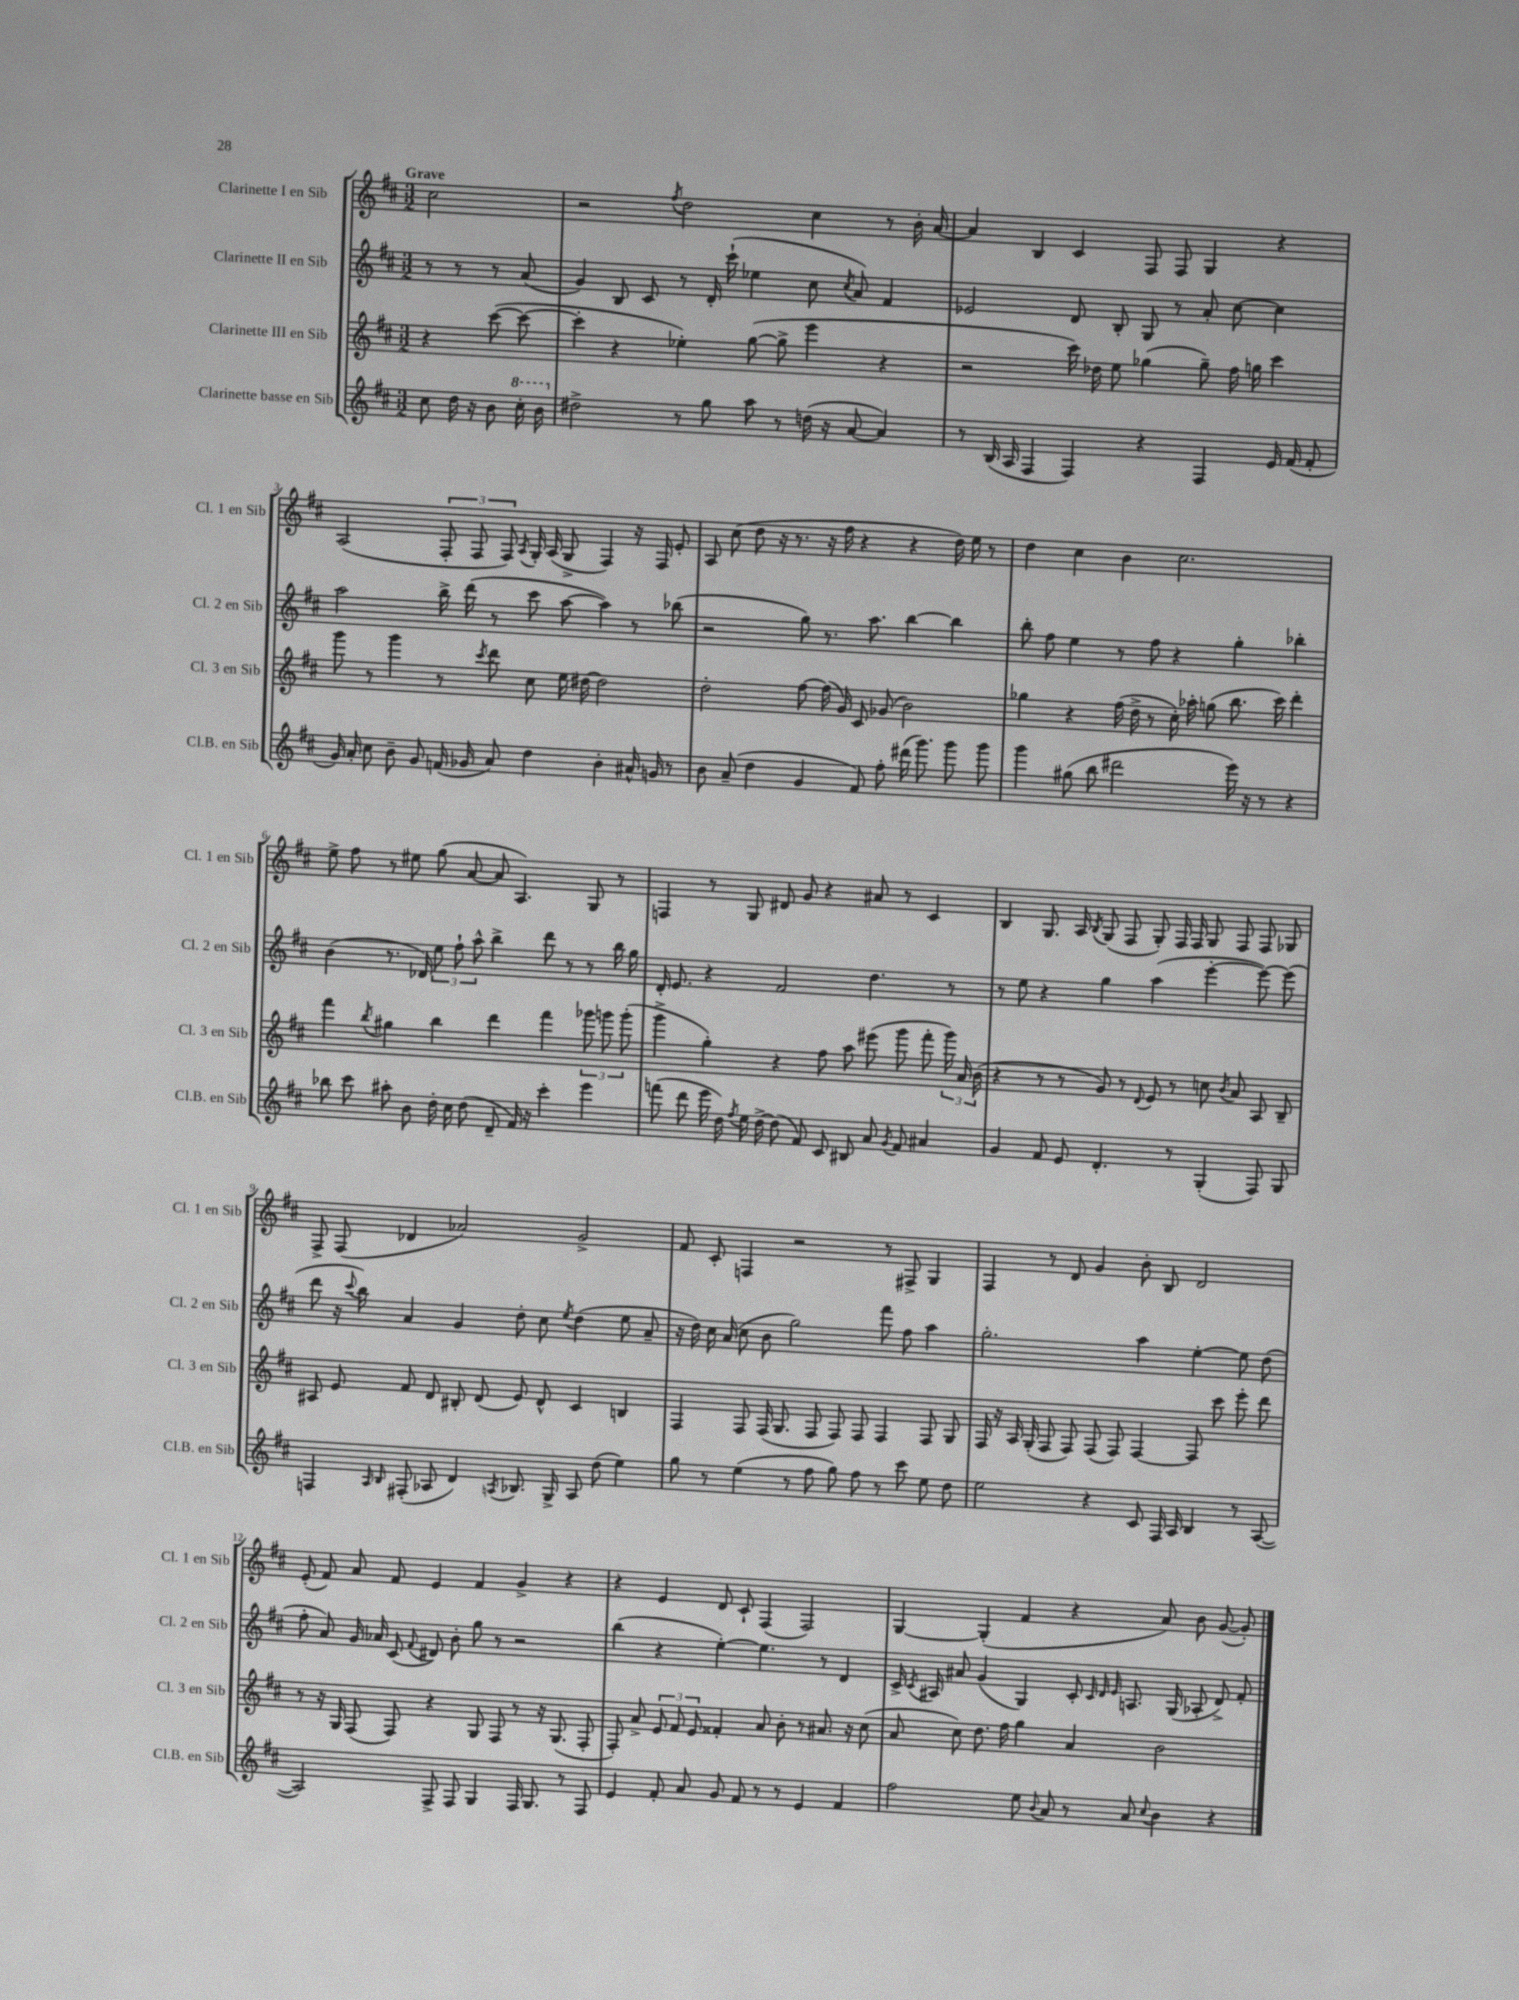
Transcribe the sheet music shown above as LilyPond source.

<<
\new StaffGroup <<
\new Staff = "s0" \with { instrumentName = "Clarinette I en Sib" shortInstrumentName = "Cl. 1 en Sib" } {
    \clef treble \key d \major \numericTimeSignature \time 3/2 \partial 2 \tempo "Grave"
    \autoBeamOff cis''2 |
    r2 \acciaccatura { fis''8 } d''2 cis''4 r8 b'16-. a'16~ |
    a'4 b4 cis'4 fis8 fis8 g4 r4 |
    a2( \tuplet 3/2 { fis8-. fis8 fis8) } \acciaccatura { a8 } g16-. a16( g8-> fis4) r16 fis16 e'8-. |
    a8 cis''8( d''8 r16 r8. r16 fis''16 r4 r4 d''16) e''16 r8 |
    d''4 cis''4 b'4 cis''2. |
    e''8-> fis''8 r8 eis''8 g''8( a'8~ a'8 a4.) g8 r8 |
    f4 r8 g8 dis'8 g'8 r4 ais'8 r8 cis'4 |
    b4 g8. a16 \acciaccatura { b8 } g8( fis8 g8-.) fis16 fis16 g8 fis8 fis8 ges8 |
    fis8-> fis8( des'4 aes'2) g'2-> |
    fis'8 cis'8-. f4 r2 r8 fis8-> g4 |
    fis4 r8 d'8 g'4 b'8-. b8 d'2 |
    e'8-.( fis'8) a'8 fis'8 e'4 fis'4 g'4-> r4 |
    r4 e'4 d'8 cis'8-! fis4( fis2) |
    g4~ g4-.( fis'4 r4 a'8) b'8 g'8~( g'8-.) \bar "|." |
}
\new Staff = "s1" \with { instrumentName = "Clarinette II en Sib" shortInstrumentName = "Cl. 2 en Sib" } {
    \clef treble \key d \major \numericTimeSignature \time 3/2 \partial 2
    \autoBeamOff r8 r8 r8 a'8( |
    g'4) b8 cis'8 r8 d'16-. cis'''16-!( ees''4 cis''8 \acciaccatura { cis''8 } a'8) fis'4 |
    ees'2 d'8 b8-. g8 r8 a'8-. cis''8~ cis''4 |
    a''2 b''16-> d'''16( r8 cis'''8 a''8~ a''4) r8 bes''8( |
    r2 g''8) r8. a''8. b''4~ b''4 |
    b''8-. fis''8 e''4 r8 fis''8 r4 g''4-. bes''4-. |
    b'4( r8. des'16) \tuplet 3/2 { e''8 fis''8-! a''8-^ } b''4-> d'''8 r8 r8 b''16 g''16 |
    d'16-. e'8. r4 fis'2 d''4. r8 |
    r8 e''8 r4 g''4 a''4( e'''4~-. e'''8~) e'''8( |
    d'''8 r16 \appoggiatura { cis'''8 } b''16) a'4 g'4 d''8-. cis''8 \acciaccatura { e''8 } d''4( e''8 a'8-- |
    r16 d''16) cis''16 a'16( cis''8 b'8 g''2) fis'''8 fis''8 a''4 |
    g''2.-. a''4 e''4~-. e''8 d''8( |
    fis''8-. a'8) g'16 aes'16 cis'8( \appoggiatura { fis'8 } dis'8) b'8-. g''8 r8 r2 |
    b''4( r4 e''4~-.) e''4. r8 d'4 |
    cis'16-> \acciaccatura { cis'8 } ais16 ais'8 g'4( g4) cis'8-. \grace { cis'32 d'32 e'32 } a8. g16( aes8-. d'8->) fis'8-. \bar "|." |
}
\new Staff = "s2" \with { instrumentName = "Clarinette III en Sib" shortInstrumentName = "Cl. 3 en Sib" } {
    \clef treble \key d \major \numericTimeSignature \time 3/2 \partial 2
    \autoBeamOff r4 cis'''8~( cis'''8~ |
    cis'''4-. r4 ees''4-.) g''8~( g''8-> e'''4 r4 |
    r2 cis'''16) des''16 e''8 ges''4( ges''8--) fis''16 g''16 cis'''4 |
    g'''8 r8 g'''4 r8 \acciaccatura { cis'''8 } d'''8 cis''8 e''16 dis''16~ dis''2 |
    d''2-. fis''8~ fis''16( g'16) cis'8 ges'8( b'2) |
    ges''4 r4 fis''16( d''16-> r8 cis''16-.) aes''16-. g''8( b''8. cis'''16) d'''4-. |
    fis'''4 \acciaccatura { b''8 } gis''4 b''4 d'''4 fis'''4 \tuplet 3/2 { ges'''8 g'''8 g'''8-.( } |
    g'''4-> g''4-.) r4 fis''8 a''8 eis'''8( g'''8 fis'''8-. \tuplet 3/2 { g'''16) a'16 b'16( } |
    r4 r8 r8 g'8) r8 \appoggiatura { d'8 } e'8 r8 c''8 \acciaccatura { b'8 } a'8 a8 b8-- |
    ais8 e'8 fis'8 d'8 bis8-. d'8( e'8) d'8-^ cis'4 b4 |
    fis4 fis8 fis16( g8. fis8 fis8) fis8 fis4 fis8 g8 |
    fis16 r16 a16 g16-.( fis8 fis8) fis8( fis8) fis4~ fis8 cis'''8 e'''8-. d'''8 |
    r8 r16 g16 fis8( fis8) r4 g8 fis8 r8 r16 g8.( fis8-. |
    fis8-.) a'8-> \tuplet 3/2 { e'8 fis'8 e'8 } fisis'4-. a'8 b'8-. r8 ais'8. r16 cis''8( |
    a'8 cis''8) d''8. fis''16 g''4 a'4 b'2 \bar "|." |
}
\new Staff = "s3" \with { instrumentName = "Clarinette basse en Sib" shortInstrumentName = "Cl.B. en Sib" } {
    \clef treble \key d \major \numericTimeSignature \time 3/2 \partial 2
    \autoBeamOff cis''8 d''16 r16 b'8 \ottava #1 cis'''16-. b''16 \ottava #0 |
    dis''2-> r8 g''8 a''8 r8 d''16( r16 a'8~ a'4) |
    r8 b16( a16 fis4 fis4) r4 fis4 e'16 fis'16( fis'8-. |
    g'16) a'16-. cis''8 b'8-- g'8 f'16( ges'16 a'8) d''4 b'4-. ais'16-^ g'16 r8 |
    b'8 a'8--( d''4 g'4 fis'8) fis''8-. dis'''16( g'''8.) g'''8 g'''8 |
    g'''4 gis''8( b''8 dis'''2 e'''16) r16 r8 r4 |
    bes''8 cis'''8 ais''8-. b'8 d''16-. cis''16 d''8( d'8-- fis'16) r16 cis'''4-. e'''4 |
    f'''8( d'''8 e'''16 d''16) \acciaccatura { fis''8 } e''16 d''16~-> d''8( fis'8) cis'8 bis8 a'8 \acciaccatura { g'8 } fis'8 ais'4 |
    g'4 fis'8 e'8 d'4.-. r8 g4-.( fis8) g8 |
    f4 \grace { a16 b16 } fis8-.( aes8 d'4) \acciaccatura { a8 } bes8. g16-> a8 d''8( e''4) |
    g''8 r8 e''4( r8 fis''8 g''8) fis''8 r8 cis'''8 e''8 d''8 |
    e''2 r4 cis'8 fis16 a16 b4 r8 a8~( |
    a2) fis8-> fis8 g4 fis16 g8. r8 fis8 |
    e'4 fis'8-. a'8 g'8 fis'8 r8 r8 e'4 fis'4 |
    fis''2 e''8 \appoggiatura { b'8 } a'8 r8 a'8 \appoggiatura { cis''8 } b'4 r4 \bar "|." |
}
>>
>>
